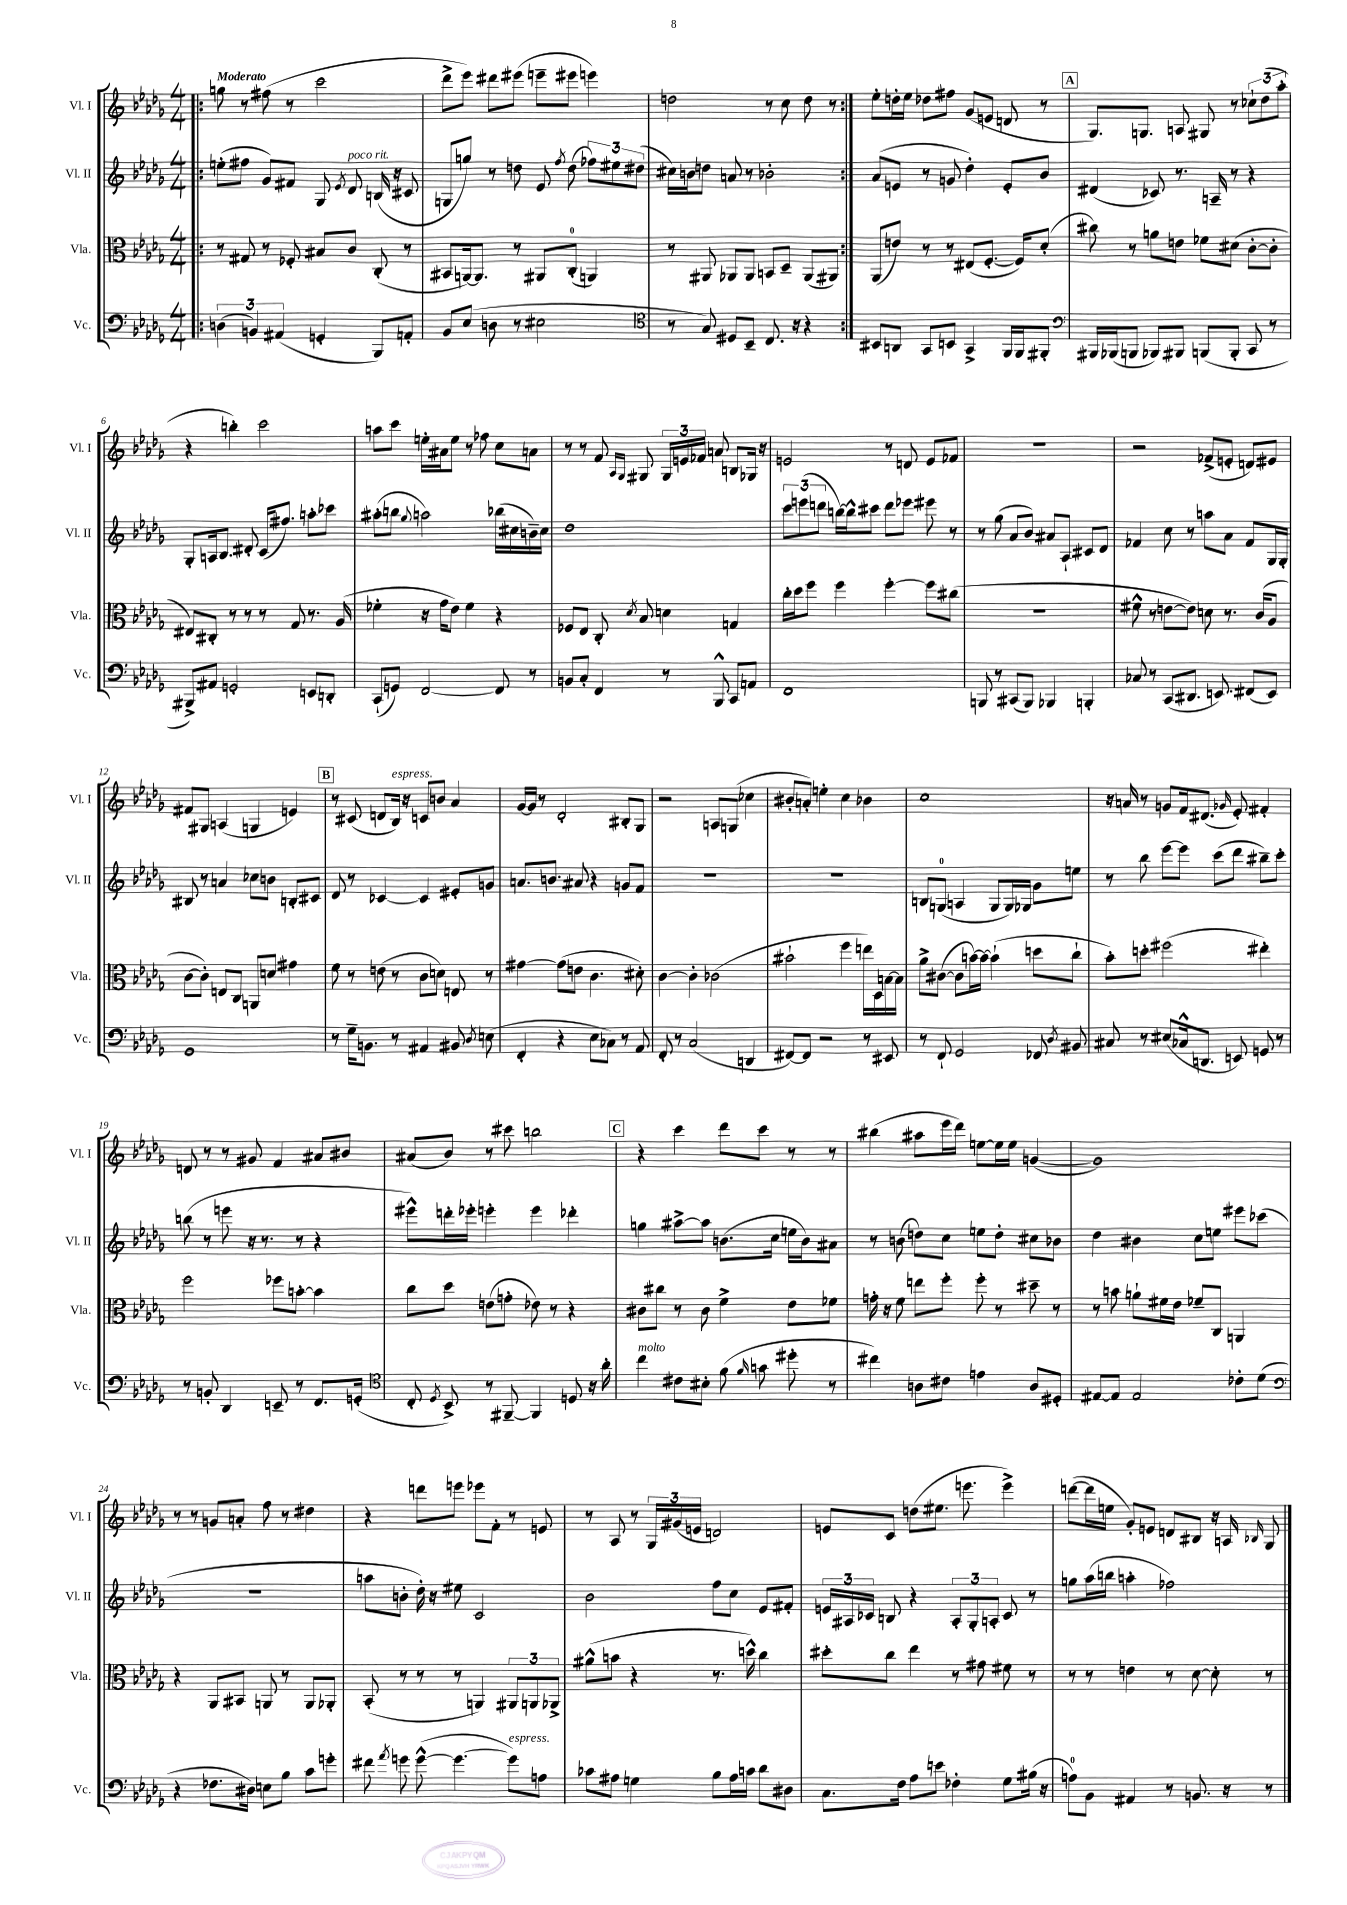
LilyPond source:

<<
\new StaffGroup <<
\new Staff = "s0" \with { instrumentName = "Vl. I" shortInstrumentName = "Vl. I" } {
    \clef treble \key des \major \numericTimeSignature \time 4/4 \tempo "Moderato"
    \autoBeamOff \repeat volta 2 { \bar ".|:" g''8 r8 fis''8( r8 c'''2 |
    des'''8[-> ees'''8]) dis'''8[ eis'''8]( e'''8[-- eis'''8] e'''4) |
    d''2 r8 c''8 d''8 r8 | }
    ees''8[-. d''16-. ees''16] des''8[ fis''8] ges'8[( e'8] d'8 r8 |
    \mark \markup { \box "A" } ges8.[) g8.] a8 gis8 r8 \tuplet 3/2 { ces''8[-! des''8( aes''8]-. } |
    r4 b''4-.) c'''2 |
    a''8[ c'''8] e''16[-. ais'16 e''8] r8 fes''8 c''8[ a'8] |
    r8 r8 f'8 \grace { aes16[ ges16] } gis8 \tuplet 3/2 { gis16[ e'16 fes'16] } a'8 b8[ ges16] r16 |
    e'2 r8 d'8 e'8[ fes'8] |
    R1 |
    r2 fes'8[->( e'8]-. d'8[) eis'8] |
    fis'8[ gis8] a4( g4 e'4) |
    \mark \markup { \box "B" } r8 cis'8( d'8[ bes16]^\markup { \italic "espress." }) r16 c'8[ b'8] aes'4 |
    ges'16[~ ges'16] r8 des'2-. bis8[-. ges8] |
    r2 a8[ g8]( ces''4 |
    bis'8[-. a'8]-.) e''4-. c''4 bes'4 |
    c''1 |
    r16 a'16 r8 g'8[ f'16 dis'8.]( \grace { ges'16 } ees'8-.) fis'4-. |
    d'8 r8 r8 gis'8 f'4 ais'8[ bis'8] |
    ais'8[( bes'8]) r8 cis'''8 b''2 |
    \mark \markup { \box "C" } r4 c'''4 des'''8[ c'''8] r8 r8 |
    bis''4( ais''8[ ees'''16 des'''16]) e''8[~ e''16 e''16] g'4~( |
    g'1) |
    r8 r8 g'8[ a'8]-. f''8 r8 dis''4 |
    r4 d'''8[ e'''8] ees'''8[ f'8]-. r8 e'8 |
    r8 aes8 r8 \tuplet 3/2 { ges16[ gis'16( e'16] } d'2) |
    e'8[ c'8] d''8[( eis''8.] e'''8. e'''4->) |
    d'''8[~( d'''16 e''16] ges'8[-.) e'8] d'8[ bis8] r16 a16 \grace { bes16 } ges8 \bar "|." |
}
\new Staff = "s1" \with { instrumentName = "Vl. II" shortInstrumentName = "Vl. II" } {
    \clef treble \key des \major \numericTimeSignature \time 4/4
    \autoBeamOff \repeat volta 2 { \bar ".|:" e''8[-.( fis''8] ges'8[) fis'8] ges8 \acciaccatura { ees'8 } des'8^\markup { \italic "poco rit." } b16( r16 cis'8 |
    g8[ g''8]) r8 d''8 ees'8 \acciaccatura { f''8 } d''8( \tuplet 3/2 { fes''8[) eis''8 dis''8]( } |
    cis''16[) b'16 d''8] a'8 r8 bes'2-. | }
    aes'8[( e'8] r8 g'8 des''4-.) e'8[-. bes'8] |
    \mark \markup { \box "A" } dis'4( ces'8) r8. a16-- r8 r4 |
    ges8[-. a16 bes8.] dis'8-. c'16[( fis''8.]) a''8[-. ces'''8] |
    ais''8[-.( b''8] \appoggiatura { ges''8 } a''2) bes''16[( cis''16 b'16--) cis''16] |
    des''1 |
    \tuplet 3/2 { c'''8[ e'''8( d'''8] } b''16[~) b''16-^ cis'''8] d'''8[ ees'''8] eis'''8 r8 |
    r8 ges''8( aes'8[ bes'8]) ais'8[ aes8]-! cis'8[ des'8] |
    fes'4 c''8 r8 a''8[ aes'8] fes'8[ ges16 ges16]-. |
    bis8 r8 a'4 ces''8[ b'8] b8[-. cis'8] |
    \mark \markup { \box "B" } des'8 r8 ces'4~ ces'4 eis'8[-. g'8] |
    a'8.[ b'8.] ais'8 r4 g'8[ f'8] |
    R1 |
    R1 |
    b8[ g8]-0( a4 g8[ g16) ges16] ges'8[ e''8] |
    r8 bes''8 ees'''8[~ ees'''8] c'''8[( des'''8] bis''8[--) c'''8]-. |
    b''8( r8 e'''8 r16 r8. r8 r4 |
    eis'''8[-^) d'''16-. ees'''16]-. e'''4-. e'''4 des'''4-. |
    \mark \markup { \box "C" } g''4 ais''8[~-> ais''8] b'8.[( c''16] e''16[ b'16) ais'8] |
    r8 b'8( d''8[) c''8] e''8[ d''8]-. cis''8[ bes'8] |
    des''4 bis'4 c''8[ e''8] eis'''8[ ces'''8]( |
    R1 |
    a''8[ b'8]-. des''16-.) r16 eis''8 c'2 |
    bes'2 f''8[ c''8] ees'8[ fis'8]-. |
    \tuplet 3/2 { e'16[ ais16 ces'16] } b8 r4 \tuplet 3/2 { ais8[-. ges8-. a8]-. } ces'8 r8 |
    g''8[ aes''16( b''16] a''4-. fes''2) \bar "|." |
}
\new Staff = "s2" \with { instrumentName = "Vla." shortInstrumentName = "Vla." } {
    \clef alto \key des \major \numericTimeSignature \time 4/4
    \autoBeamOff \repeat volta 2 { \bar ".|:" r8 gis8 r8 fes8-. bis8[ c'8] c8-.( r8 |
    bis,8[ a,16~) a,8.] r8 ais,8[ c8]-0-.( a,4) |
    r8 ais,8 aes,8[ aes,8] b,8[ des8]-- aes,8[( ais,8]) | }
    aes,8[( e'8]) r8 r8 eis8[( f8.]~-. f16[) des'8]-.( |
    \mark \markup { \box "A" } cis''8) r8 a'8[ e'8] fes'8[ dis'8]( c'8[~-. c'8]-. |
    eis8[) cis8]-. r8 r8 r8 ges8 r8. aes16( |
    fes'4-. r16 ges'16[ ees'8]) fes'4 r4 |
    fes8[ ees8] c8-. \acciaccatura { des'8 } bes8 d'4 g4 |
    c''16[-. des''16 f''8] f''4 f''4~-. f''8[ cis''8]( |
    r1 |
    fis'8-^ r8 e'8[~ e'8]) d'8 r8. c'16[( aes8] |
    c'8[~ c'8]-.) e8[ c8] a,8[ d'8] gis'4 |
    \mark \markup { \box "B" } f'8 r8 e'8( r8 c'8[ d'8]) e8 r8 |
    gis'4~ gis'8[( e'8] c'4. dis'8-.) |
    c'4~ c'4-. ces'2( |
    bis'2-! f''4 e''16[) des16 b16~ b16] |
    aes'8[-> cis'8]~( cis'8[ b'16~) b'16]~ b'4-!( d''8[ c''8]-! |
    bes'8[-.) d''8]-. fis''2( eis''4-.) |
    f''2 fes''8[ b'8]~-. b'4 |
    c''8[ des''8] e'8[( g'8]-. ees'8) r8 r4 |
    \mark \markup { \box "C" } cis'8[ cis''8] r8 cis'8 f'4-> ees'8[ fes'8] |
    g'16-. r16 f'8 e''8[ f''8]-. f''8-. r8 dis''8-- r8 |
    r8 b'8 a'8[-! fis'16 ees'16] fes'8[-- c8] a,4 |
    r4 aes,8[ bis,8] a,8 r8 a,8[ aes,8]-. |
    bes,8-.( r8 r8 r8 a,4) \tuplet 3/2 { ais,8[ a,8 aes,8]-> } |
    ais'8[-^( b'8] r4 r8. d''16-^) c''4 |
    dis''8[-. c''8] ees''4 r8 gis'8 fis'8 r8 |
    r8 r8 e'4 r8 des'8~ des'8-. r8 \bar "|." |
}
\new Staff = "s3" \with { instrumentName = "Vc." shortInstrumentName = "Vc." } {
    \clef bass \key des \major \numericTimeSignature \time 4/4
    \autoBeamOff \repeat volta 2 { \bar ".|:" \tuplet 3/2 { d4( b,4) ais,4( } g,4-. bes,,8[) a,8]-. |
    bes,8[ ees8]( d8 r8 eis2 |
    \clef tenor r8 ges8) dis8[ bes,8]-- c8. r16 r4 | }
    bis,8[ a,8] ges,8[ b,8] ges,4-> f,16[ f,16 fis,8]-. |
    \mark \markup { \box "A" } \clef bass bis,,16[ bes,,16( b,,8] bes,,8[) bis,,8] b,,8[( b,,8]-. c,8 r8 |
    bis,,8[->) ais,8] g,2-. e,8[ d,8]-. |
    c,8[-!( g,8]) f,2~ f,8 r8 |
    b,8[ c8]-. f,4 r8 bes,,8-^ c,8[ a,8] |
    f,1 |
    b,,8 r8 cis,8[( b,,8]) bes,,4 b,,4-. |
    ces8 r8 c,8[( dis,8.] e,8.) fis,8[( e,8]) |
    ges,1 |
    \mark \markup { \box "B" } r8 ges16[-- b,8.] r8 ais,4 bis,8 \acciaccatura { des8 } e8( |
    f,4-. r4 ees8[ ces8]) r8 aes,8 |
    f,8-. r8 c2( d,4 |
    fis,8[~) fis,8] r2 r8 eis,8 |
    r8 f,8-! ges,2 fes,8 \acciaccatura { des8 } bis,8 |
    cis8 r8 eis8[( ces16-^ d,8.] e,8) g,8 r8 |
    r8 b,8-. des,4 e,8-- r8 f,8.[ g,16]-.( |
    \clef tenor c8-. \acciaccatura { des8 } bes,8->) r8 fis,8~-- fis,4 d8 r16 aes'16-. |
    \mark \markup { \box "C" } c''4^\markup { \italic "molto" } cis'8[ bis8]-. f'8( \grace { f'16 } g'8 dis''8-. r8 |
    cis''4) a8[ cis'8] e'4 a8[ dis8]-. |
    eis8[~ eis8] eis2 ces'8[-. des'8]( |
    \clef bass r4 fes8.[ dis16]) e8[ bes8] c'8[ g'8]-. |
    fis'8 \acciaccatura { aes'8 } g'8 g'8~-^( g'4.~ g'8[^\markup { \italic "espress." }) a8] |
    ces'8[ ais8] g4 bes8[ ais16 c'16] des'8[ dis8] |
    c8.[ f16] aes8[ e'8] fes4-. ges8[ bis16]( r16 |
    a8[-0) bes,8] ais,4 r8 b,8. r16 r8 \bar "|." |
}
>>
>>
